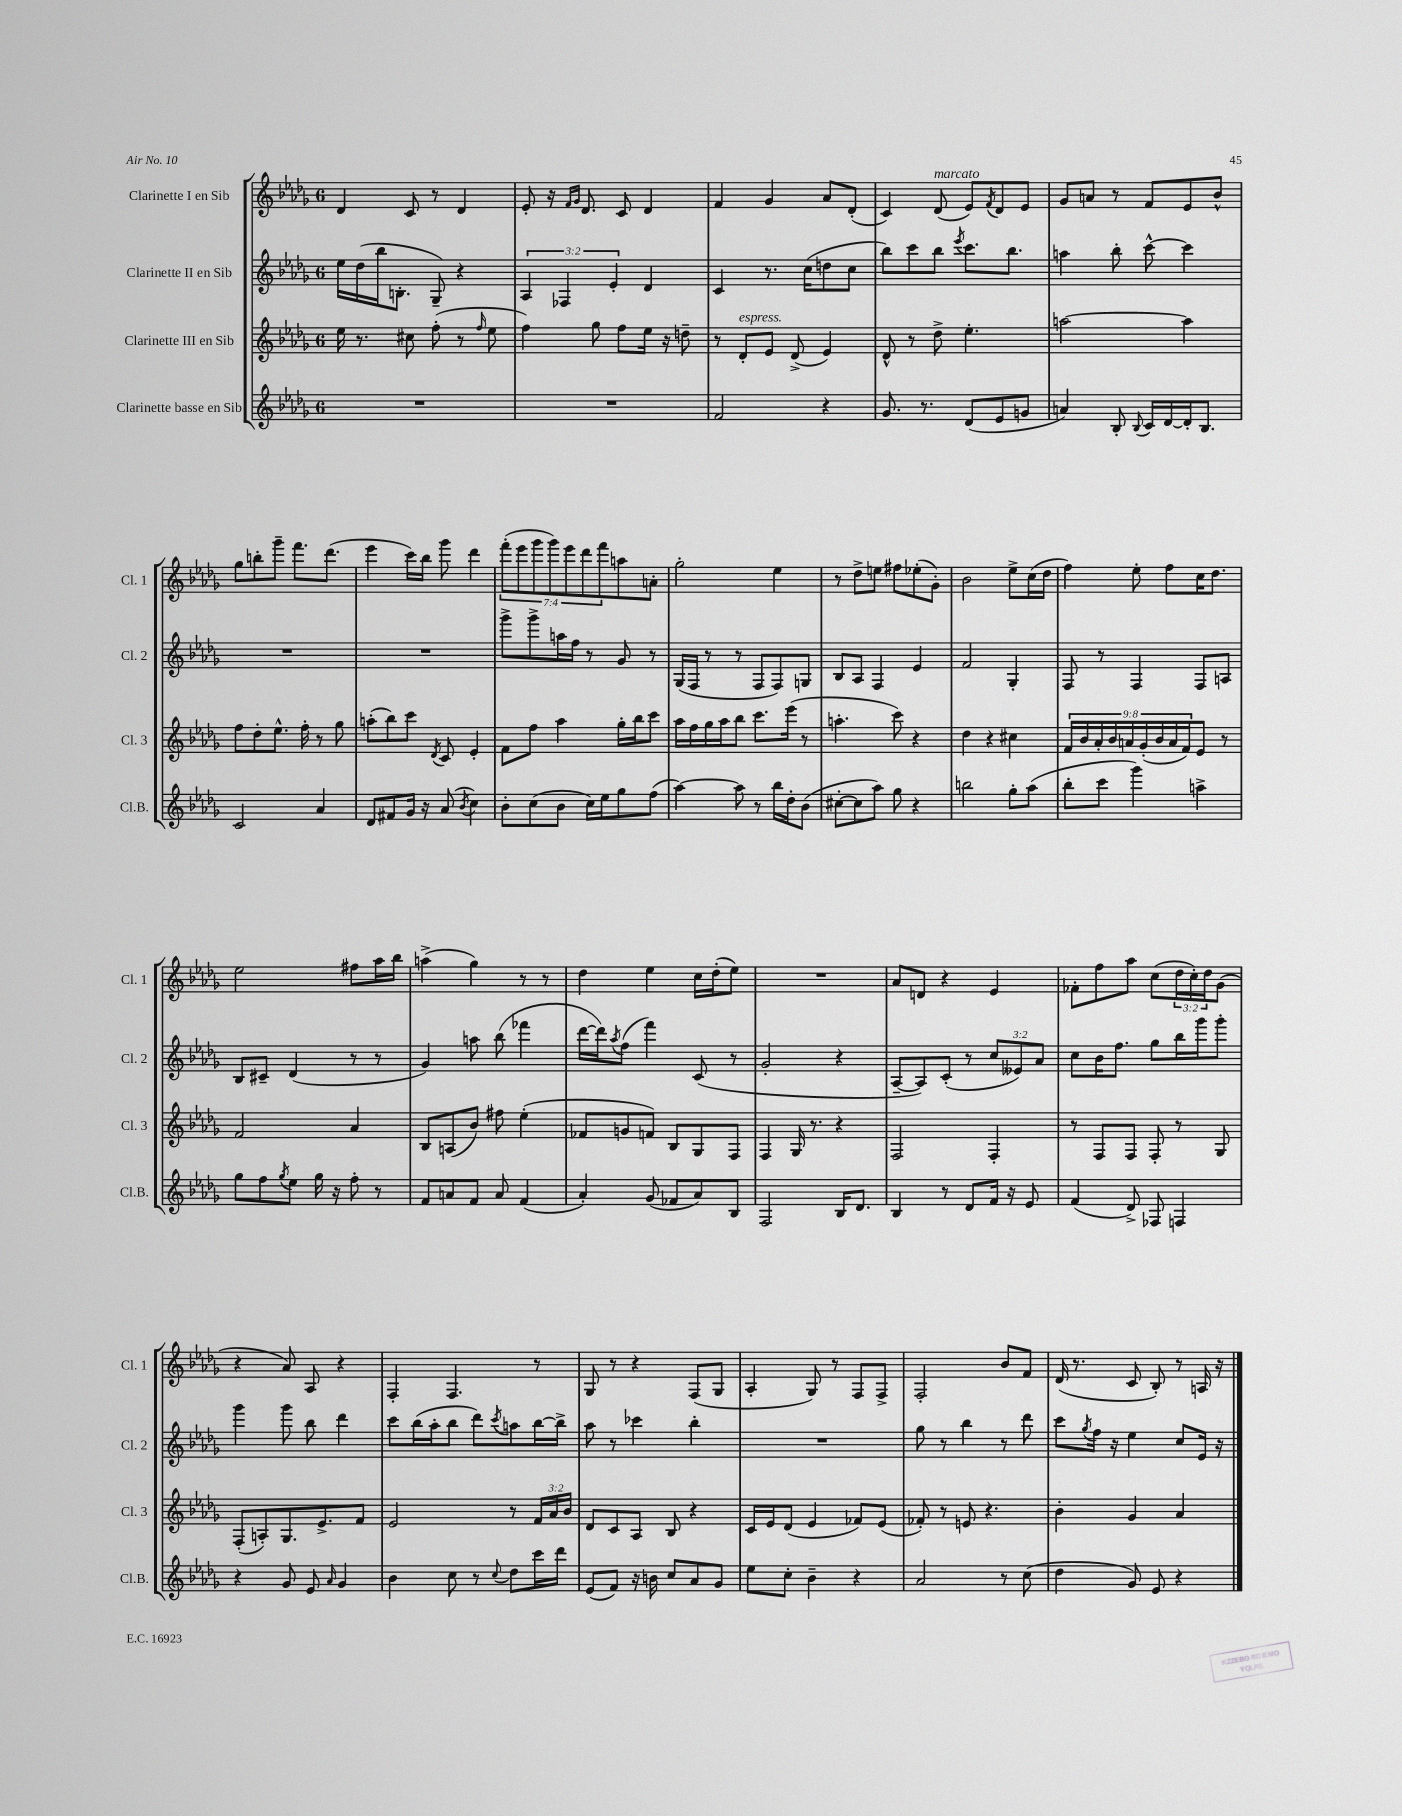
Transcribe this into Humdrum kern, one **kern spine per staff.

**kern	**kern	**kern	**kern
*part4	*part3	*part2	*part1
*staff4	*staff3	*staff2	*staff1
*I"Clarinette basse en Sib	*I"Clarinette III en Sib	*I"Clarinette II en Sib	*I"Clarinette I en Sib
*I'Cl.B.	*I'Cl. 3	*I'Cl. 2	*I'Cl. 1
*clefG2	*clefG2	*clefG2	*clefG2
*k[b-e-a-d-g-]	*k[b-e-a-d-g-]	*k[b-e-a-d-g-]	*k[b-e-a-d-g-]
*M6/8	*M6/8	*M6/8	*M6/8
=60	=60	=60	=60
2.r	16ee-\	16ee-\LL	4d-/
.	8.r	(16dd-\	.
.	.	16bb-\J	.
.	.	8.Bn'\J	.
.	8cc#X\	.	8c/
.	(8ff'\	8G-~/)	8r
.	8r	4r	4d-/
.	16qqff/	.	.
.	8ee-\	.	.
=61	=61	=61	=61
2.r	4ff\)	6A-/	8e-'/
.	.	.	16r
.	.	6F-X/	.
.	.	.	16qqf/LL
.	.	.	16qqg-/JJ
.	.	.	8.d-/
.	8gg-\	.	.
.	.	6e-'/	.
.	8ff\L	.	8c/
.	16ee-\Jk	4d-/	4d-/
.	16r	.	.
.	8ddn~\	.	.
=62	=62	=62	=62
2f/	8r	4c/	4f/
!	!LO:TX:a:i:t=espress.	!	!
.	8d-'/L	.	.
.	8e-/J	8.r	4g-/
.	(8d-^/	.	.
.	.	(16cc\KL	.
4r	4e-/)	8ddn\	8a-/L
.	.	8cc\J	(8d-'/J
=63	=63	=63	=63
8.g-/	8d-^^/	8bb-\L)	4c/)
.	8r	8ccc\	.
8.r	.	.	.
!	!	!	!LO:TX:a:i:t=marcato
.	8dd-^\	8bb-\J	(8d-/
.	.	8qeee-/	.
(8d-/L	4.ee-'\	8.ccc\L	8e-/L)
.	.	.	8qf/
8e-/	.	.	8d-/
.	.	8.bb-\J	.
8gn/J	.	.	8e-/J
=64	=64	=64	=64
4an/)	[2aan\	4aan\	8g-/L
.	.	.	8an/J
8B-'/	.	8bb-'\	8r
8qqB-/	.	.	.
16c/LL	.	[8ccc^^\	8f/L
[16d-/	.	.	.
16d-'/J]	4aa\]	4ccc\]	8e-/
8.B-/J	.	.	.
.	.	.	8b-^^/J
!!LO:LB:g=z
=65	=65	=65	=65
2c/	8ff\L	2.r	8gg-\L
.	8dd-'\	.	8bbn'\
.	8.ee-^^\J	.	8ggg-~\J
.	.	.	8.fff\L
.	16ff'\	.	.
4a-/	8r	.	.
.	.	.	(8.ddd-\J
.	8gg-\	.	.
=66	=66	=66	=66
8d-/L	(8aan'\L	2.r	4eee-\
8f#X/	8bb-\)	.	.
16g-/Jk	8ccc\J	.	16ccc\LL)
16r	.	.	16bb-\JJ
.	8qd-/	.	.
(8a-/	8c/	.	8ggg-\
8qb-/	.	.	.
4cc\)	4e-'/	.	4ddd-\
=67	=67	=67	=67
8b-'\L	8f\L	8ggg-^\L	(14fff'\L
.	.	.	14eee-\
(8cc\	8ff\J	8ggg-^\	.
.	.	.	14ggg-\
.	.	.	14ggg-\)
8b-\J	4aa-\	16aan\L	.
.	.	.	14eee-\
.	.	16ff\JJ	.
.	.	.	14ddd-\
16cc\LL)	.	8r	.
.	.	.	14fff\
16ee-\J	.	.	.
8gg-\	16gg-'\LL	8g-/	8aan\
.	16bb-\J	.	.
(8ff\J	8ccc\J	8r	8an'\J
=68	=68	=68	=68
[4aa-\)	16aa-\LL	(16G-/LL	2gg-'\
.	16ff\	16F/JJ	.
.	16gg-\	8r	.
.	16aa-\J	.	.
8aa-\]	8bb-\J	8r	.
8r	8.ccc\L	8F/L	.
16bb-\LL	.	8F/)	4ee-\
16dd-'\J	(16eee-\Jk	.	.
(8b-\J	8r	8Gn/J	.
=69	=69	=69	=69
[8cc#X'\L	4.aan'\	8B-/L	8r
8cc#\]	.	8A-/J	8dd-^\L
8aa-\J)	.	4F/	8een\J
8gg-\	8ccc\)	.	8ff#X\L
4r	4r	4e-/	(8ee-X'\
.	.	.	8g-'\J)
=70	=70	=70	=70
2bbn\	4dd-\	2f/	2b-\
.	4r	.	.
8gg-'\L	4cc#X\	4G-'/	8ee-^\L
(8aa-\J	.	.	(16cc\L
.	.	.	16dd-\JJ
=71	=71	=71	=71
8bb-'\L	18f/LL	8F/	4ff\)
.	18b-/	.	.
.	18a-'/	.	.
8ccc\J	.	8r	.
.	18b-/	.	.
.	18an/	.	.
4ggg-\)	.	4F/	8ee-'\
.	(18g-'/	.	.
.	18b-/	.	.
.	.	.	8ff\L
.	18a/	.	.
.	18f/J)	.	.
4aan^\	8e-/J	8F/L	16cc\K
.	.	.	8.dd-\J
.	8r	8An/J	.
!!LO:LB:g=z
=72	=72	=72	=72
8gg-\L	2f/	8B-/L	2ee-\
8ff\	.	8c#X~/J	.
8qgg-/	.	.	.
8ee-\J	.	(4d-/	.
16gg-\	.	.	.
16r	.	.	.
8ff'\	4a-/	8r	8ff#X\L
8r	.	8r	16aa-\L
.	.	.	16bb-\JJ
=73	=73	=73	=73
8f/L	8B-/L	4g-/)	(4aan^\
8an/	(8An/	.	.
8f/J	8b-/J)	8aan\	4gg-\)
8a/	8ff#X\	(8bb-\	.
(4f/	(4ee-'\	4fff-X\	8r
.	.	.	8r
=74	=74	=74	=74
4a-'/)	8f-X/L	[16ddd-\LL	4dd-\
.	.	16ddd-\J])	.
.	.	8qaa-/	.
.	8gn/	(8ff\J	.
(8g-/	8fn/J)	4fff\)	4ee-\
8f-X/L	8B-/L	.	.
8a-/)	8G-/	(8c/	16cc\LL
.	.	.	(16dd-'\J
8B-/J	8F/J	8r	8ee-\J)
=75	=75	=75	=75
2F/	4F/	2g-'/	2.r
.	16G-/	.	.
.	8.r	.	.
16B-/KL	4r	4r	.
8.d-/J	.	.	.
=76	=76	=76	=76
4B-/	2F/	[8A-~/L	8a-/L
.	.	8A-/])	8dn/J
8r	.	(8c'/J	4r
8d-/L	.	8r	.
16f/Jk	4F'/	12cc/L	4e-/
16r	.	.	.
.	.	12e--X/)	.
8e-/	.	.	.
.	.	12a-/J	.
=77	=77	=77	=77
(4f/	8r	8cc\L	8f-X'\L
.	8F/L	16b-\K	8ff\
.	.	8.ff\J	.
8d-^/)	8F/J	.	8aa-\J
8F-X/	8F'/	8gg-\L	(8cc\L
4Fn/	8r	16bb-\L	24dd-\L
.	.	.	24cc'\)
.	.	16ggg-\J	.
.	.	.	24dd-\J
.	8G-/	8ggg-'\J	(8g-\J
!!LO:LB:g=z
=78	=78	=78	=78
4r	(8F'/L	4ggg-\	4r
.	8An'/)	.	.
8g-/	8.G-/	8ggg-\	8a-/)
8e-/	.	8bb-\	8A-/
.	8.e-^/	.	.
16qqa-/	.	.	.
4g-/	.	4ddd-\	4r
.	8f/J	.	.
=79	=79	=79	=79
4b-\	2e-/	8ccc\L	4F'/
.	.	(16bb-\L	.
.	.	16aa-'\J	.
8cc\	.	8bb-\J	4.F/
8r	.	8ddd-\L)	.
8qqcc/	.	8qccc/	.
8dd-\L	8r	8aan\	.
16ccc\L	24f/LL	[16bb-\L	8r
.	24a-/	.	.
16ddd-\JJ	.	16bb-^\JJ]	.
.	24b-/JJ	.	.
=80	=80	=80	=80
(8e-/L	8d-/L	8aa-\	8G-/
8f/J)	8c/	8r	8r
16r	8A-/J	4ccc-X\	4r
16bn\	.	.	.
8cc/L	8B-/	.	.
8a-/	4r	4bb-'\	(8F/L
8g-/J	.	.	8G-/J
=81	=81	=81	=81
8ee-\L	16c/LL	2.r	4A-'/
.	16e-/J	.	.
8cc'\J	(8d-/J	.	.
4b-~\	4e-/	.	8G-/)
.	.	.	8r
4r	8f-X/L)	.	8F/L
.	(8e-/J	.	8F^/J
=82	=82	=82	=82
2a-/	8f-X'/)	8gg-\	2F'/
.	8r	8r	.
.	8en/	4bb-\	.
.	4.r	.	.
8r	.	8r	8b-/L
(8cc\	.	8ddd-\	8f/J
=83	=83	=83	=83
4dd-\	4b-'\	8ccc\L	(16d-/
.	.	.	8.r
.	.	8qgg-/	.
.	.	16ff\Jk	.
.	.	16r	.
8g-/)	4g-/	4ee-\	8c/
8e-/	.	.	8B-'/)
4r	4a-/	8cc/L	8r
.	.	16e-/Jk	16An/
.	.	16r	16r
==	==	==	==
*-	*-	*-	*-
